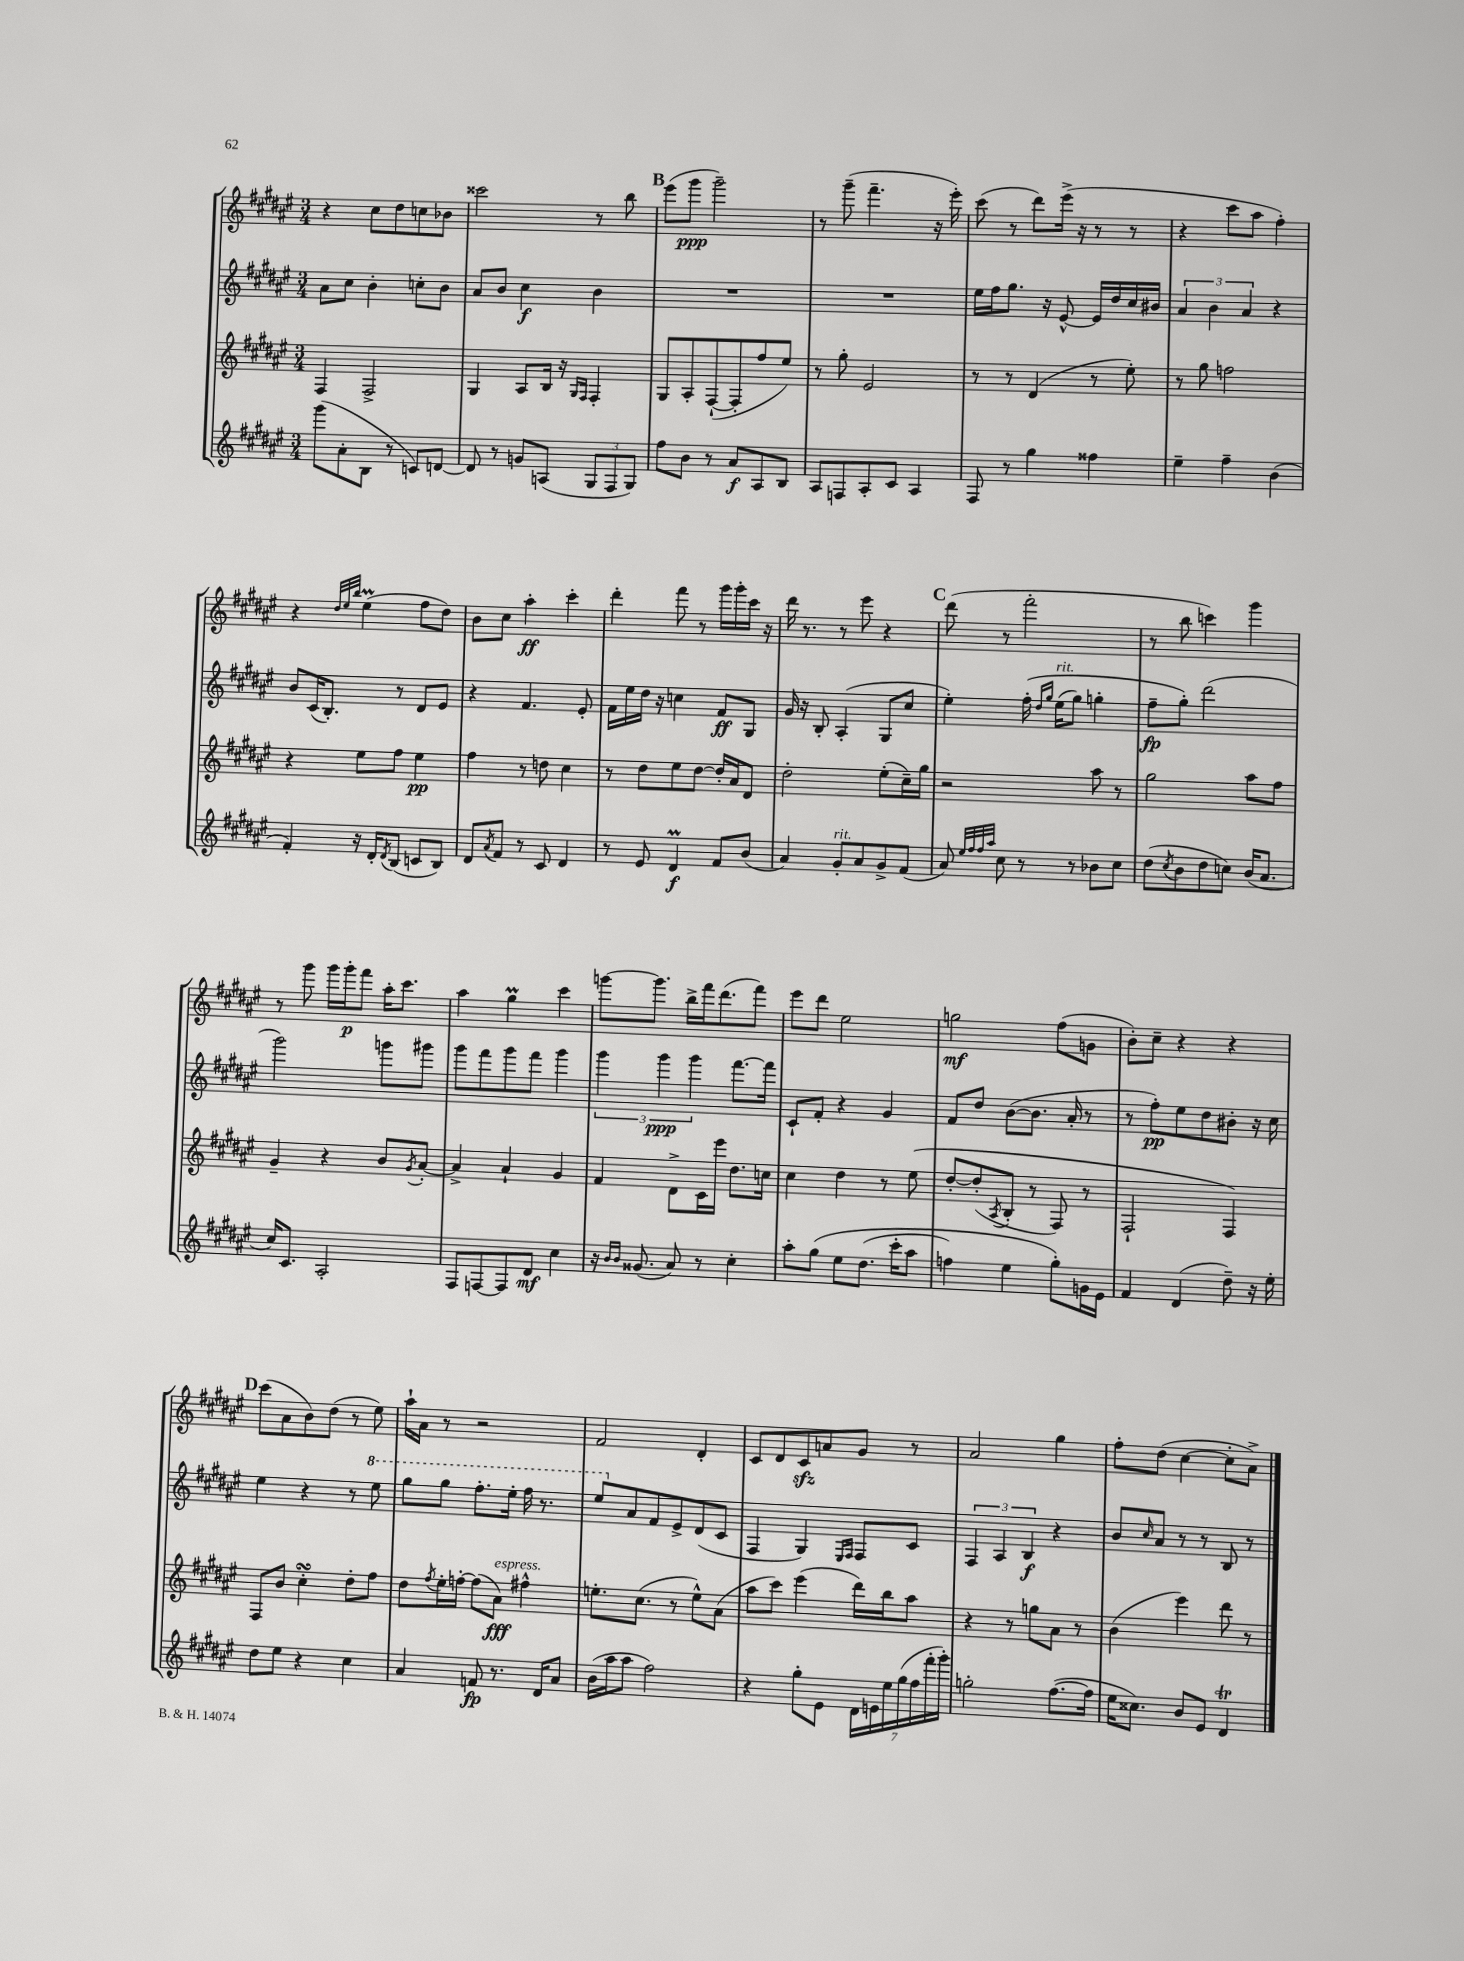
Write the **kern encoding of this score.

**kern	**kern	**kern	**kern
*staff4	*staff3	*staff2	*staff1
*clefG2	*clefG2	*clefG2	*clefG2
*k[f#c#g#d#a#e#]	*k[f#c#g#d#a#e#]	*k[f#c#g#d#a#e#]	*k[f#c#g#d#a#e#]
*M3/4	*M3/4	*M3/4	*M3/4
(8ggg#\L	4F#/	8a#\L	4r
8a#'\	.	8cc#\J	.
8B\J	2F#^/	4b'\	8cc#\L
8r	.	.	8dd#\
8c/L)	.	8cc'\L	8cc\
[8d/J	.	8b\J	8b-\J
=	=	=	=
8d/]	4G#/	8a#/L	2ccc##\
8r	.	8b/J	.
8g/L	8A#/L	4cc#\	.
(8A/J	16B/Jk	.	.
.	16r	.	.
.	16qqG#/LL	.	.
.	16qqF#/JJ	.	.
12G#/L	4F#'/	4b\	8r
12F#/	.	.	.
.	.	.	8bb\
12G#/J)	.	.	.
=	=	=	=
8ff#\L	8G#/L	2.r	(8eee#\L
8b\J	8A#'/	.	8ggg#\J
8r	([8F#`/	.	2ggg#~\)
8a#/L	8F#'/]	.	.
8A#/	8ff#/	.	.
8B/J	8ee#/J)	.	.
=	=	=	=
8A#/L	8r	2.r	8r
8F/	8gg#'\	.	(8ggg#~\
8A#'/	2e#/	.	4.fff#~\
8c#/J	.	.	.
4A#/	.	.	.
.	.	.	16r
.	.	.	16eee#'\)
=	=	=	=
8F#/	8r	16ee#\LL	(8ccc#\
.	.	16ff#\J	.
8r	8r	8.gg#\J	8r
4gg#\	(4d#/	.	8ddd#\L)
.	.	16r	.
.	.	[8e#^^/	(16eee#^\Jk
.	.	.	16r
4ff##\	8r	16e#/]LL	8r
.	.	16dd#/	.
.	8ee#'\)	16cc#/	8r
.	.	16b#/JJ	.
=	=	=	=
4ee#~\	8r	6a#/	4r
.	8gg#\	.	.
.	.	6b\	.
4ff#~\	2ff\	.	8ccc#\L
.	.	6a#/	.
.	.	.	8aa#\J
(4b\	.	4r	4ff#'\)
=	=	=	=
4f#'/)	4r	8b/L	4r
.	.	(16c#/K	.
.	.	8.B'/J)	.
.	.	.	32qqdd#/LLL
.	.	.	32qqee#/
.	.	.	32qqbb/JJJ
16r	8ee#\L	.	(4ee#\
16d#'/LK	.	.	.
8qd#/	.	.	.
(8B/J	8ff#\J	8r	.
8c/L	4ee#\	8d#/L	8ff#\L
8B/J)	.	8e#/J	8dd#\J)
=	=	=	=
8d#/L	4ff#\	4r	8b\L
8qa#/	.	.	.
8f#/J	.	.	8cc#\J
8r	8r	4.f#/	4aa#'\
8c#/	8dd\	.	.
4d#/	4cc#\	.	4ccc#'\
.	.	8e#'/	.
=	=	=	=
8r	8r	16f#\LL	4ddd#'\
.	.	16ee#\	.
8e#/	8dd#\L	16dd#\JJ	.
.	.	16r	.
4d#/	8ee#\	4cc\	8fff#\
.	[8dd#\J	.	8r
8f#/L	16dd#'/]LL	8f#/L	16ggg#\LL
.	16a#/J	.	16ggg#'\
(8b/J	8d#/J	8G#/J	16ccc#\JJ
.	.	.	16r
=	=	=	=
4a#/)	2dd#'\	16g#/	16ddd#\
.	.	16r	8.r
.	.	8B'/	.
8g#'/L	.	(4A#'/	8r
8a#/	.	.	8eee#\
8g#^/	(8ee#'\L	8G#/L	4r
(8f#/J	16cc#~\L)	8cc#/J	.
.	16gg#\JJ	.	.
=	=	=	=
8a#/)	2r	4ee#'\)	(8ddd#\
32qqee#/LLL	.	.	.
32qqff#/	.	.	.
32qqff#/	.	.	.
32qqaa#/JJJ	.	.	.
8cc#\	.	.	8r
8r	.	&(16ff#'\	2fff#'\
.	.	16qqdd#/LL	.
.	.	16qqgg#/JJ	.
.	.	(16ee#\LK	.
8r	.	8gg#\J)	.
8b-\L	8aa#\	4gg'\	.
8cc#\J	8r	.	.
=	=	=	=
(8dd#\L	2gg#\	8ff#~\L	8r
8qcc#/	.	.	.
8b\	.	8gg#'\J&)	8bb\
8dd#\	.	(2ddd#\	4ccc\)
8cc\J)	.	.	.
(16b/LK	8aa#\L	.	4ggg#\
8.a#/J	.	.	.
.	8ff#\J	.	.
=	=	=	=
16cc#/LK)	4g#~/	2ggg#\)	8r
8.c#/J	.	.	.
.	.	.	8ggg#\
2A#'/	4r	.	16ggg#\LL
.	.	.	16ggg#'\J
.	.	.	8fff#\J
.	8b/L	8ggg\L	16aa#'\LK
.	.	.	8.ccc#\J
.	8qg#/	.	.
.	[8a#'/J	8ggg#\J	.
=	=	=	=
8F#/L	4a#^/]	8ggg#\L	4aa#\
[8F/	.	8fff#\	.
8F/]	4a#`/	8ggg#\	4gg#\
8d#/J	.	8fff#\J	.
4cc#\	4g#/	4ggg#\	4ccc#\
=	=	=	=
16r	4f#/	6ggg#\	[8ggg\L
16qqb/LL	.	.	.
16qqb/JJ	.	.	.
(8.g##/	.	.	.
.	.	.	8.ggg\]J
.	.	6ggg#\	.
8a#/)	8d#^\L	.	.
.	.	.	16bb^\LL
.	.	6ggg#\	.
8r	16c#\L	.	16fff#\J
.	16eee#\JJ	.	(8.ddd#\
4cc#'\	8.dd#\L	[8.fff#\L	.
.	.	.	8fff#\J)
.	16cc\Jk	16fff#\]Jk	.
=	=	=	=
8aa#'\L	4cc#\	8c#`/L	8eee#\L
&(8gg#\J	.	8f#'/J	8ddd#\J
8ee#\L	4dd#\	4r	2ee#\
(8.dd#\J	.	.	.
.	8r	4g#/	.
16ccc#'\LK	.	.	.
8aa#\J	&(8ee#\	.	.
=	=	=	=
4ff\)	[8dd#'/L	8f#/L	2gg\
.	(8dd#'/]	8dd#/J	.
.	8qA#/	.	.
4ee#\	8B'/J	([8b\L	.
.	8r	8.b\]J	.
8gg#'\L&)	8F#/)	.	(8ff#\L
.	.	16a#'/	.
16g\L	8r	8r	8g\J
16e#\JJ	.	.	.
=	=	=	=
4f#/	2F#`/	8r	8b'\L)
.	.	8ff#'\L)	8cc#~\J
(4d#/	.	8ee#\	4r
.	.	8dd#\	.
8dd#~\)	4F#/&)	8b#'\J	4r
16r	.	16r	.
16ee#'\	.	16cc#\	.
=	=	=	=
8dd#\L	8F#/L	4ee#\	(8ccc#\L
8ee#\J	8b/J	.	8a#\
4r	4cc#'\	4r	8b\)
.	.	.	(8dd#\J
4cc#\	8dd#'\L	8r	8r
.	8ff#\J	8eee#\	8ee#\)
=	=	=	=
4a#/	8dd#\L	8ggg#\L	16aa#`\LL
.	.	.	16a#\JJ
.	8qff#/	.	.
.	16ee#'\L	8ggg#\J	8r
.	[16ff'\JJ	.	.
8f/	(8ff\]L	8.fff#'\L	2r
8.r	8a#\J)	.	.
.	.	16eee#'\Jk	.
.	4ff#^^\	16fff#\	.
16d#/LK	.	8.r	.
8a#/J	.	.	.
=	=	=	=
(16b\LL	8.ee'\L	8eee#/L	2f#/
16aa#\J	.	.	.
8aa#\J	.	8a#/	.
.	(8.cc#\J	.	.
2ff#\)	.	8f#/	.
.	8r	8e#^/	.
.	8ee^^\L)	(8d#/	4d#'/
.	(8a#\J	8c#/J	.
=	=	=	=
4r	8aa#\L	4F#/	8c#/L
.	8ccc#\J)	.	8d#/
8gg#'\L	(4eee#\	4G#/)	8c#/
8e#\J	.	.	8a/
.	.	16qqE#/LL	.
.	.	16qqF#/JJ	.
28d#\LL	16ddd#\LL)	8F#/L	8g#/J
28e\	.	.	.
.	16bb\J	.	.
28ee#\	.	.	.
(28gg#\	.	.	.
.	8aa#\J	8c#/J	8r
28ff#\	.	.	.
28fff#'\	.	.	.
28ggg#'\JJ)	.	.	.
=	=	=	=
2gg'\	4r	6F#/	2a#/
.	.	6A#/	.
.	8r	.	.
.	.	6B/	.
.	8gg\L	.	.
([8.ff#\L	8a#\J	4r	4gg#\
.	8r	.	.
16ff#\]Jk	.	.	.
=	=	=	=
16ee#\LK	(4b\	8b/L	8ff#'\L
8.cc##\J)	.	.	.
.	.	16qqcc#/	.
.	.	8a#/J	(8dd#\J
8b/L	4eee#\)	8r	[4cc#\
8e#/J	.	8r	.
4d#/	8ddd#\	8B/	8cc#'\]L
.	8r	8r	8a#^\J)
==	==	==	==
*-	*-	*-	*-
